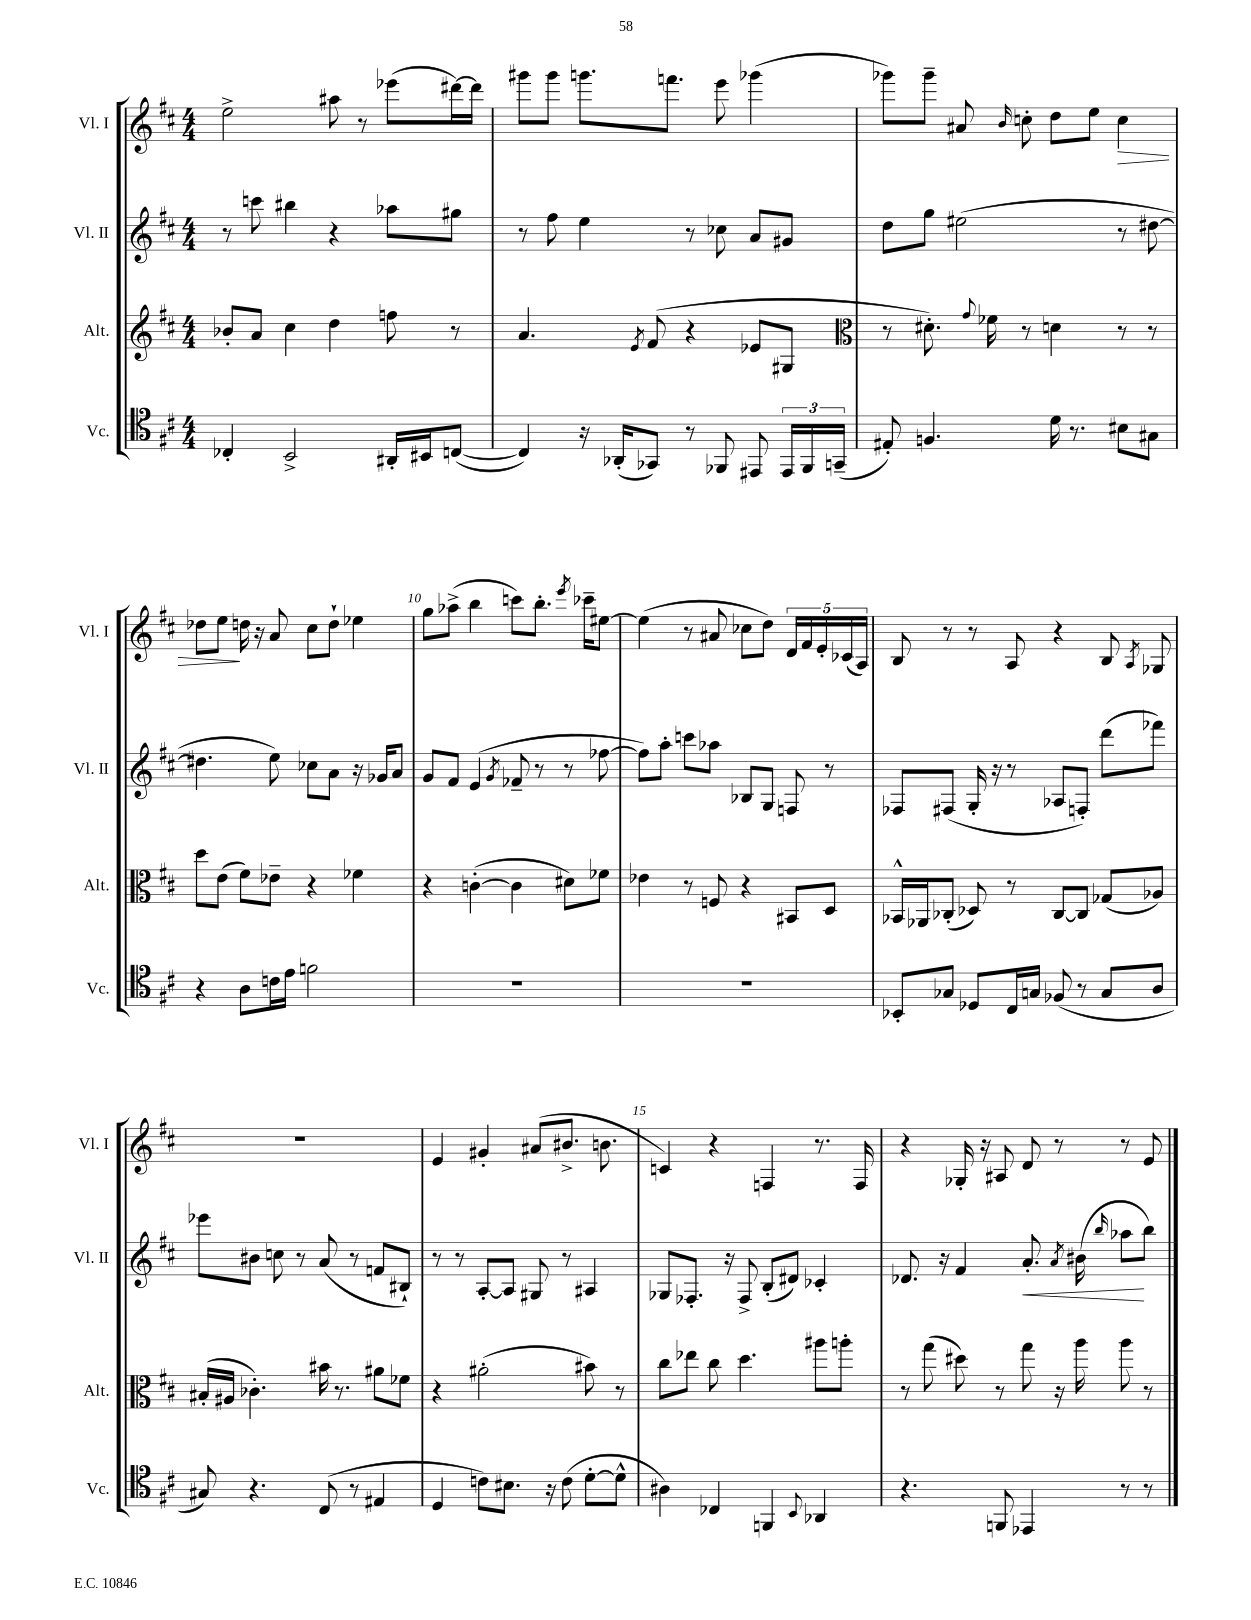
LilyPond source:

<<
\new StaffGroup <<
\new Staff = "s0" \with { instrumentName = "Vl. I" shortInstrumentName = "Vl. I" } {
    \clef treble \key d \major \numericTimeSignature \time 4/4
    \autoBeamOff e''2-> ais''8 r8 ees'''8[( dis'''16~) dis'''16] |
    gis'''8[ gis'''8] g'''8.[ f'''8.] e'''8 ges'''4( |
    ges'''8[) ges'''8]-- ais'8 \grace { b'16 } c''8-. d''8[ e''8] c''4\> |
    des''8[ e''8]\! d''16 r16 a'8 cis''8[ d''8]-! ees''4 |
    g''8[ aes''8]->( b''4 c'''8[) b''8.]-. \acciaccatura { e'''8 } ces'''16[-- eis''8]~ |
    eis''4( r8 ais'8 ces''8[ d''8]) \tuplet 5/4 { d'16[ fis'16 e'16-. ces'16( a16]) } |
    b8 r8 r8 a8 r4 b8 \acciaccatura { a8 } ges8 |
    R1 |
    e'4 gis'4-. ais'8[( bis'8.]-> b'8. |
    c'4) r4 f4 r8. f16 |
    r4 ges16-. r16 ais8 d'8 r8 r8 e'8 \bar "|." |
}
\new Staff = "s1" \with { instrumentName = "Vl. II" shortInstrumentName = "Vl. II" } {
    \clef treble \key d \major \numericTimeSignature \time 4/4
    \autoBeamOff r8 c'''8 bis''4 r4 aes''8[ gis''8] |
    r8 fis''8 e''4 r8 ces''8 a'8[ gis'8] |
    d''8[ g''8] eis''2( r8 dis''8~ |
    dis''4. e''8) ces''8[ a'8] r16 ges'16[ a'8] |
    g'8[ fis'8] e'4( \acciaccatura { g'8 } fes'8-- r8 r8 fes''8~ |
    fes''8[) a''8]-. c'''8[ aes''8] bes8[ g8] f8 r8 |
    fes8[ fis8]( g16-. r16 r8 aes8[ f8]-.) d'''8[( fes'''8]) |
    ees'''8[ bis'8] c''8 r8 a'8( r8 f'8[ bis8]-!) |
    r8 r8 a8[~-. a8] gis8 r8 ais4 |
    ges8[ fes8.]-. r16 fes8-> b8[-.( dis'8]) ces'4-. |
    des'8. r16 fis'4 a'8.-.\< \acciaccatura { a'8 } bis'16( \grace { b''16 } aes''8[\! b''8]) \bar "|." |
}
\new Staff = "s2" \with { instrumentName = "Alt." shortInstrumentName = "Alt." } {
    \clef treble \key d \major \numericTimeSignature \time 4/4
    \autoBeamOff bes'8[-. a'8] cis''4 d''4 f''8 r8 |
    a'4. \acciaccatura { e'8 } fis'8( r4 ees'8[ gis8] |
    \clef alto r8 dis'8.-.) \appoggiatura { g'8 } fes'16 r8 d'4 r8 r8 |
    d''8[ e'8]( fis'8[) ees'8]-- r4 fes'4 |
    r4 c'4~-.( c'4 dis'8[) fes'8] |
    ees'4 r8 f8 r4 bis,8[ d8] |
    bes,16[-^ aes,16 ces8]-.( des8) r8 ces8[~ ces8] ges8[( aes8]) |
    bis16[-.( ais16] ces'4.-.) bis'16 r8. ais'8[ fes'8] |
    r4 ais'2-.( bis'8) r8 |
    cis''8[ ees''8] cis''8 d''4. ais''8[ a''8]-. |
    r8 g''8( dis''8) r8 g''8 r16 a''16 a''8 r8 \bar "|." |
}
\new Staff = "s3" \with { instrumentName = "Vc." shortInstrumentName = "Vc." } {
    \clef tenor \key d \major \numericTimeSignature \time 4/4
    \autoBeamOff ces4-. b,2-> ais,16[-. bis,16 c8]~( |
    c4) r16 aes,16[-.( ges,8]) r8 fes,8 eis,8 \tuplet 3/2 { eis,16[ fes,16 g,16]--( } |
    eis8-.) f4. d'16 r8. bis8[ gis8] |
    r4 a8[ c'16 e'16] f'2 |
    R1 |
    R1 |
    bes,8[-. ges8] des8[ cis16 g16] fes8( r8 g8[ a8] |
    gis8) r4. cis8( r8 eis4 |
    d4 c'8[) bis8.] r16 c'8( d'8[~-. d'8]-^ |
    ais4) ces4 f,4 \appoggiatura { b,8 } aes,4 |
    r4. f,8 ees,4 r8 r8 \bar "|." |
}
>>
>>
\layout { \context { \Score currentBarNumber = #6 \override BarNumber.break-visibility = ##(#f #t #t) barNumberVisibility = #(every-nth-bar-number-visible 5) } }
